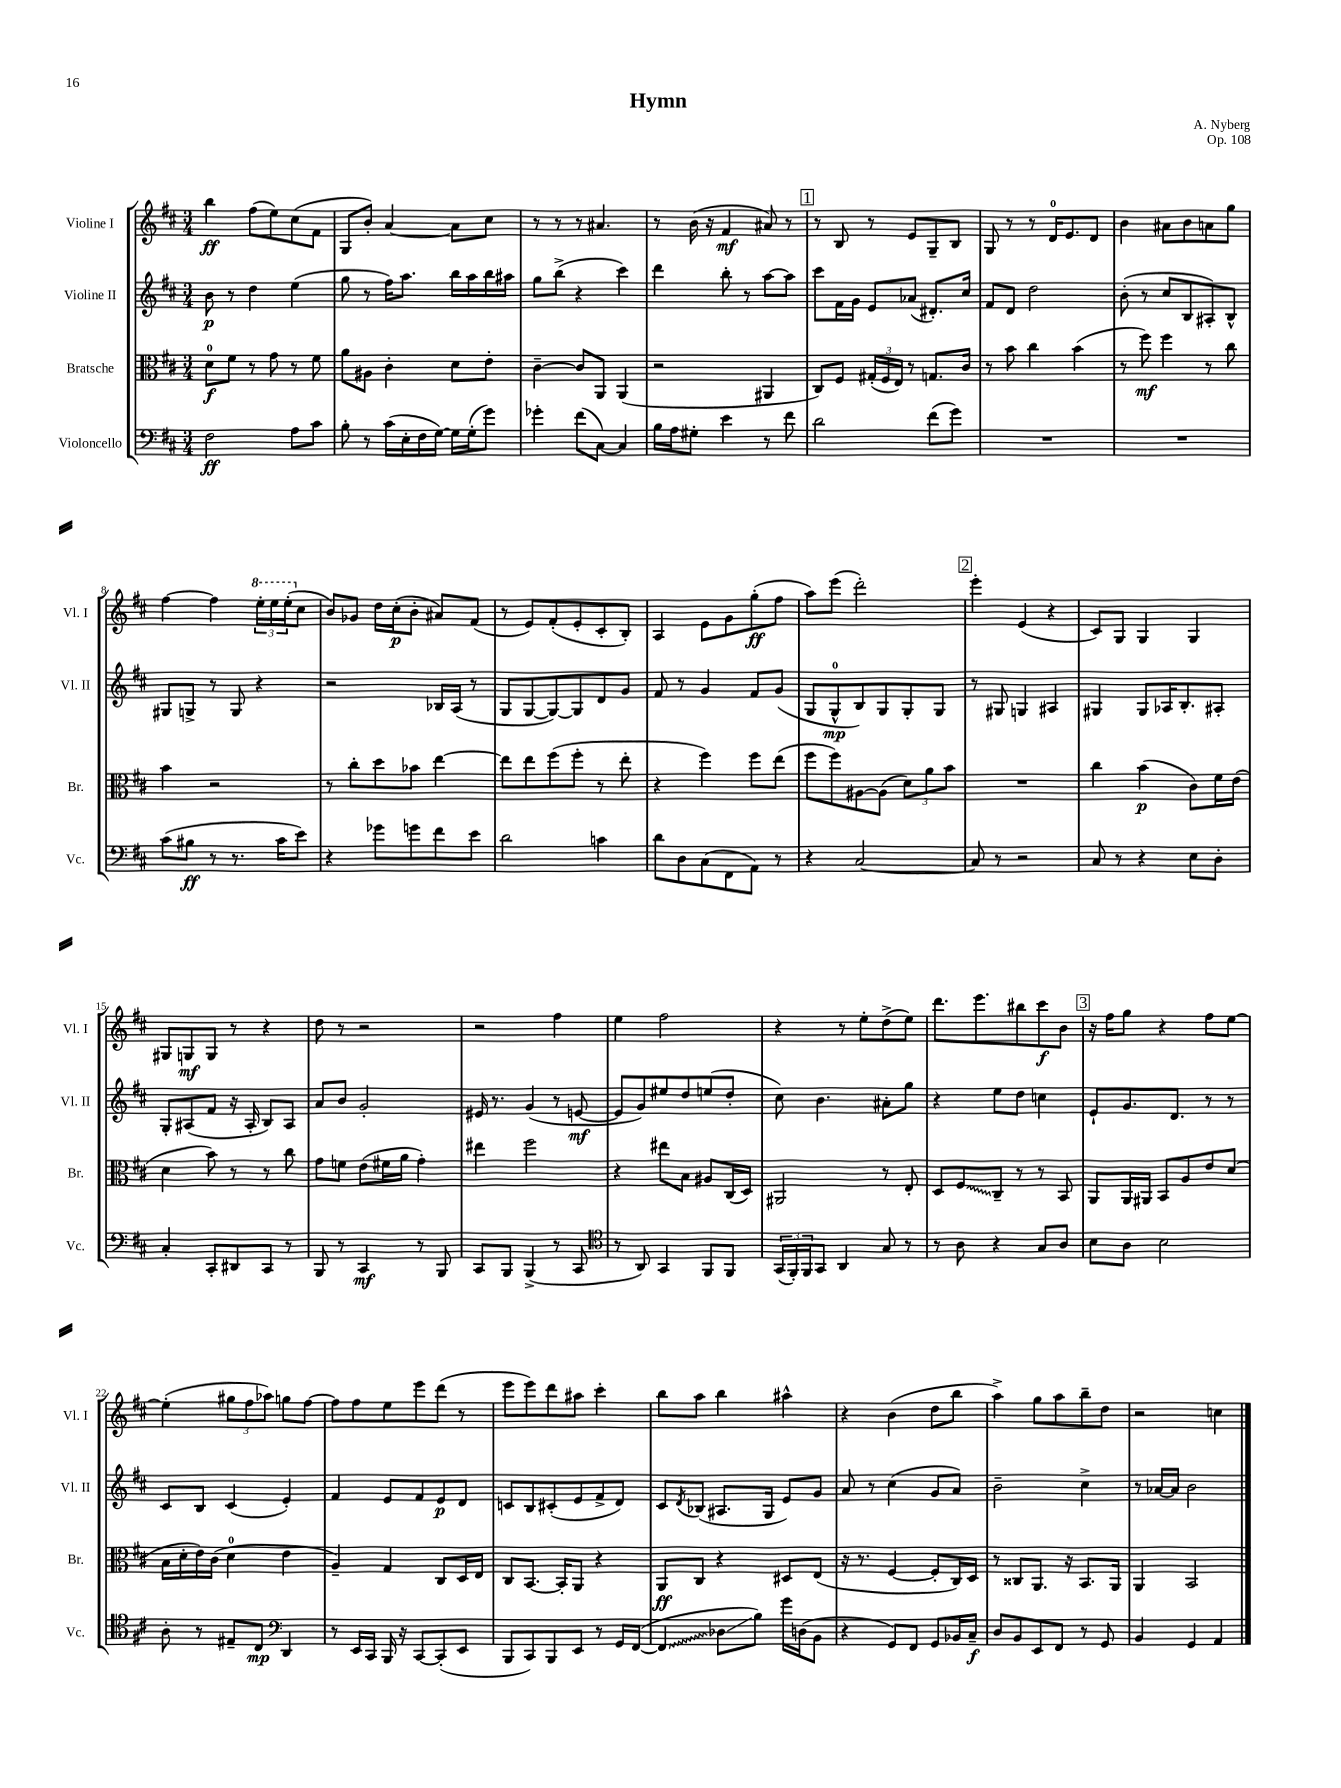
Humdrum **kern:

**kern	**kern	**kern	**kern
*staff4	*staff3	*staff2	*staff1
*clefF4	*clefC3	*clefG2	*clefG2
*k[f#c#]	*k[f#c#]	*k[f#c#]	*k[f#c#]
*M3/4	*M3/4	*M3/4	*M3/4
2F#\	8d\L	8b\	4bb\
.	8f#\J	8r	.
.	8r	4dd\	(8ff#\L
.	8g\	.	8ee\)
8A\L	8r	(4ee\	(8cc#\
8c#\J	8f#\	.	8f#\J
=	=	=	=
8B'\	8a\L	8gg\	8G/L
8r	8A#\J	8r	8b'/J)
(16c#\LL	4c#'\	16ff#\LK)	[4a/
16E'\	.	8.aa\J	.
16F#\	.	.	.
[16G\JJ)	.	.	.
16G\]LL	8d\L	16bb\LL	8a\]L
(16G'\J	.	16aa\	.
8g\J)	8e'\J	16bb\	8cc#\J
.	.	16aa#\JJ	.
=	=	=	=
4g-'\	[4c#~\	8gg\L	8r
.	.	(8bb^\J	8r
(8f#\L	8c#/]L	4r	8r
[8C#\J)	8AA/J	.	4.a#/
4C#/]	(4AA/	4ccc#\)	.
=	=	=	=
16B\LL	2r	4ddd\	8r
16A\J	.	.	.
8G#'\J	.	.	(16b\
.	.	.	16r
4e\	.	8bb'\	4f#/
.	.	8r	.
8r	4AA#/	[8aa\L	8a#/)
8f#\	.	8aa\]J	8r
=	=	=	=
2d\	8C#/L)	8ccc#\L	8r
.	8F#/J	16f#\L	8B/
.	.	16g\JJ	.
.	(24G#'/LL	8e/L	8r
.	24F#/	.	.
.	24E/JJ)	.	.
.	8r	(8a-/J	8e/L
(8f#\L	8.G/L	8.d#'/L)	8G~/
8g\J)	.	.	8B/J
.	16c#/Jk	16cc#/Jk	.
=	=	=	=
2.r	8r	8f#/L	8G/
.	8b\	8d/J	8r
.	4cc#\	2dd\	8r
.	.	.	16d/LK
.	.	.	8.e/
.	(4b\	.	.
.	.	.	8d/J
=	=	=	=
2.r	8r	(8b'\	4b\
.	8ff#\)	8r	.
.	4ff#\	8cc#/L	8a#\L
.	.	8B/	8b\
.	8r	8A#'/)	8a\
.	8cc#\	8B^^/J	8gg\J
=	=	=	=
(8c#\L	4b\	8G#/L	[4ff#\
8B#\J	.	8G^/J	.
8r	2r	8r	4ff#\]
8.r	.	8G/	.
.	.	4r	24eee'\LL
.	.	.	24eee\
16c#\LK	.	.	.
.	.	.	(24eee'\J
8e\J)	.	.	8cc#\J
=	=	=	=
4r	8r	2r	8b/L)
.	8cc#'\L	.	8g-/J
8g-\L	8dd\	.	16dd\LL
.	.	.	(16cc#'\J
8g\	8b-\J	.	8b'\J
8f#\	[4ee\	16B-/LL	8a#/L)
.	.	(16A/JJ	.
8e\J	.	8r	(8f#/J
=	=	=	=
2d\	8ee\]L	8G/L	8r
.	8ee\	[8G/	8e/L)
.	(8ff#\	8G/_)	(8f#'/
.	8ff#'\J	8G/]	8e'/
4c\	8r	8d/	8c#'/
.	8ee'\	8g/J	8B'/J)
=	=	=	=
8d\L	4r	8f#/	4A/
8D\	.	8r	.
(8C#\	4ff#\)	4g/	8e\L
8FF#\	.	.	8g\
8AA\J)	8ff#\L	8f#/L	(8gg'\
8r	(8ee\J	(8g/J	8ff#\J
=	=	=	=
4r	8ff#\L	8G/L	8aa\L)
.	8ff#\)	8G^^/	(8eee\J
[2C#/	[8A#\	8B/)	2ddd'\)
.	(8A#\]J	8G/	.
.	12d\L)	8G'/	.
.	12a\	.	.
.	.	8G/J	.
.	12b\J	.	.
=	=	=	=
8C#/]	2.r	8r	4eee'\
8r	.	8G#/	.
2r	.	4G/	(4e/
.	.	4A#/	4r
=	=	=	=
8C#/	4cc#\	4G#/	8c#/L)
8r	.	.	8G/J
4r	(4b\	8G#/L	4G/
.	.	16A-/K	.
.	.	8.B'/	.
8E\L	8c#\L)	.	4G/
8D'\J	16f#\L	8A#'/J	.
.	(16e\JJ	.	.
=	=	=	=
4C#'/	4d\	8G'/L	8G#/L
.	.	(8A#/	8G/
8CC#'/L	8b\)	8f#/J	8G/J
8DD#/	8r	16r	8r
.	.	16A#'/	.
8CC#/J	8r	8B/L)	4r
8r	8cc#\	8A#/J	.
=	=	=	=
8BBB/	8g\L	8a/L	8dd\
8r	8f\J	8b/J	8r
4CC#/	(8e\L	2g'/	2r
.	16f#\L	.	.
.	16a\JJ	.	.
8r	4g'\)	.	.
8BBB/	.	.	.
=	=	=	=
8CC#/L	4ee#\	16e#/	2r
.	.	8.r	.
8BBB/J	.	.	.
(4BBB^/	2ff#\	(4g/	.
8r	.	8r	4ff#\
8CC#/	.	[8e/	.
=	=	=	=
*clefC4	*	*	*
8r	4r	8e/]L	4ee\
8AA/)	.	8g/)	.
4GG/	8ee#\L	8ee#/	2ff#\
.	8B\J	8dd/	.
8FF#/L	8A#/L	(8ee/	.
8FF#/J	(16C#/L	8dd'/J	.
.	16D/JJ)	.	.
=	=	=	=
(24GG/LL	2AA#/	8cc#\)	4r
24FF#'/)	.	.	.
24FF#/J	.	.	.
8GG/J	.	4.b\	.
4AA/	.	.	8r
.	.	.	8ee'\L
8G/	8r	8a#'\L	(8dd^\
8r	8E'/	8gg\J	8ee\J)
=	=	=	=
8r	8D/L	4r	8.ddd\L
8A\	8F#/	.	.
.	.	.	8.eee\
4r	8C#~/J	8ee\L	.
.	8r	8dd\J	8bb#\
8G/L	8r	4cc\	8ccc#\
8A/J	8BB/	.	8b\J
=	=	=	=
8B\L	8AA/L	8e`/L	16r
.	.	.	16ff#\LK
8A\J	16AA/L	8.g/	8gg\J
.	16AA#/JJ	.	.
2B\	8BB/L	.	4r
.	.	8.d/J	.
.	8A/	.	.
.	8e/	8r	8ff#\L
.	(8d/J	8r	[8ee\J
=	=	=	=
8A'\	16B\LL	8c#/L	(4ee'\]
.	16d'\	.	.
8r	16e\)	8B/J	.
.	(16c#\JJ	.	.
8E#~/L	4d\	(4c#/	12gg#\L
.	.	.	12ff#\
8C#/J	.	.	.
.	.	.	12aa-\J)
*clefF4	*	*	*
4DD/	4e\	4e'/)	8gg\L
.	.	.	[8ff#\J
=	=	=	=
8r	4A~/)	4f#/	8ff#\]L
16EE/LL	.	.	8ff#\
16CC#/JJ	.	.	.
16BBB/	4G/	8e/L	8ee\
16r	.	.	.
[8CC#/L	.	8f#/	8eee\
(8CC#'/]	8C#/L	8e/	(8ddd\J
8EE/J	16D/L	8d/J	8r
.	16E/JJ	.	.
=	=	=	=
8BBB/L	8C#/L	8c/L	8eee\L
8CC#/)	[8.BB/J	8B/	8eee\)
8BBB/	.	(8c#'/	8ddd\
.	16BB'/]LK	.	.
8EE/J	8AA/J	8e/	8aa#\J
8r	4r	8f#^/	4ccc#'\
16GG/LL	.	8d/J)	.
([16FF#/JJ	.	.	.
=	=	=	=
4FF#/]	8AA/L	8c#/L	8bb\L
.	.	8qd/	.
.	8C#/J	(8B-/J	8aa\J
8D-\L	4r	8.A#/L	4bb\
8B\J)	.	.	.
.	.	16G/Jk	.
16g\LL	8D#/L	8e/L)	4aa#^^\
(16D\J	.	.	.
8BB\J	(8E/J	8g/J	.
=	=	=	=
4r	16r	8a/	4r
.	8.r	.	.
.	.	8r	.
8GG/L)	[4F#/	(4cc#\	(4b\
8FF#/J	.	.	.
8GG/L	8F#'/]L	8g/L	8dd\L
16BB-/L	16C#/L)	8a/J)	8bb\J
16C#~/JJ	16D/JJ	.	.
=	=	=	=
8D/L	8r	2b~\	4aa^\)
8BB/	8C##/L	.	.
8EE/	8.AA/J	.	8gg\L
8FF#/J	.	.	8aa\
.	16r	.	.
8r	8.BB/L	4cc#^\	8bb~\
8GG/	.	.	8dd\J
.	16AA/Jk	.	.
=	=	=	=
4BB/	4AA/	8r	2r
.	.	[16a-/LL	.
.	.	16a-/]JJ	.
4GG/	2BB/	2b\	.
4AA/	.	.	4cc\
==	==	==	==
*-	*-	*-	*-
